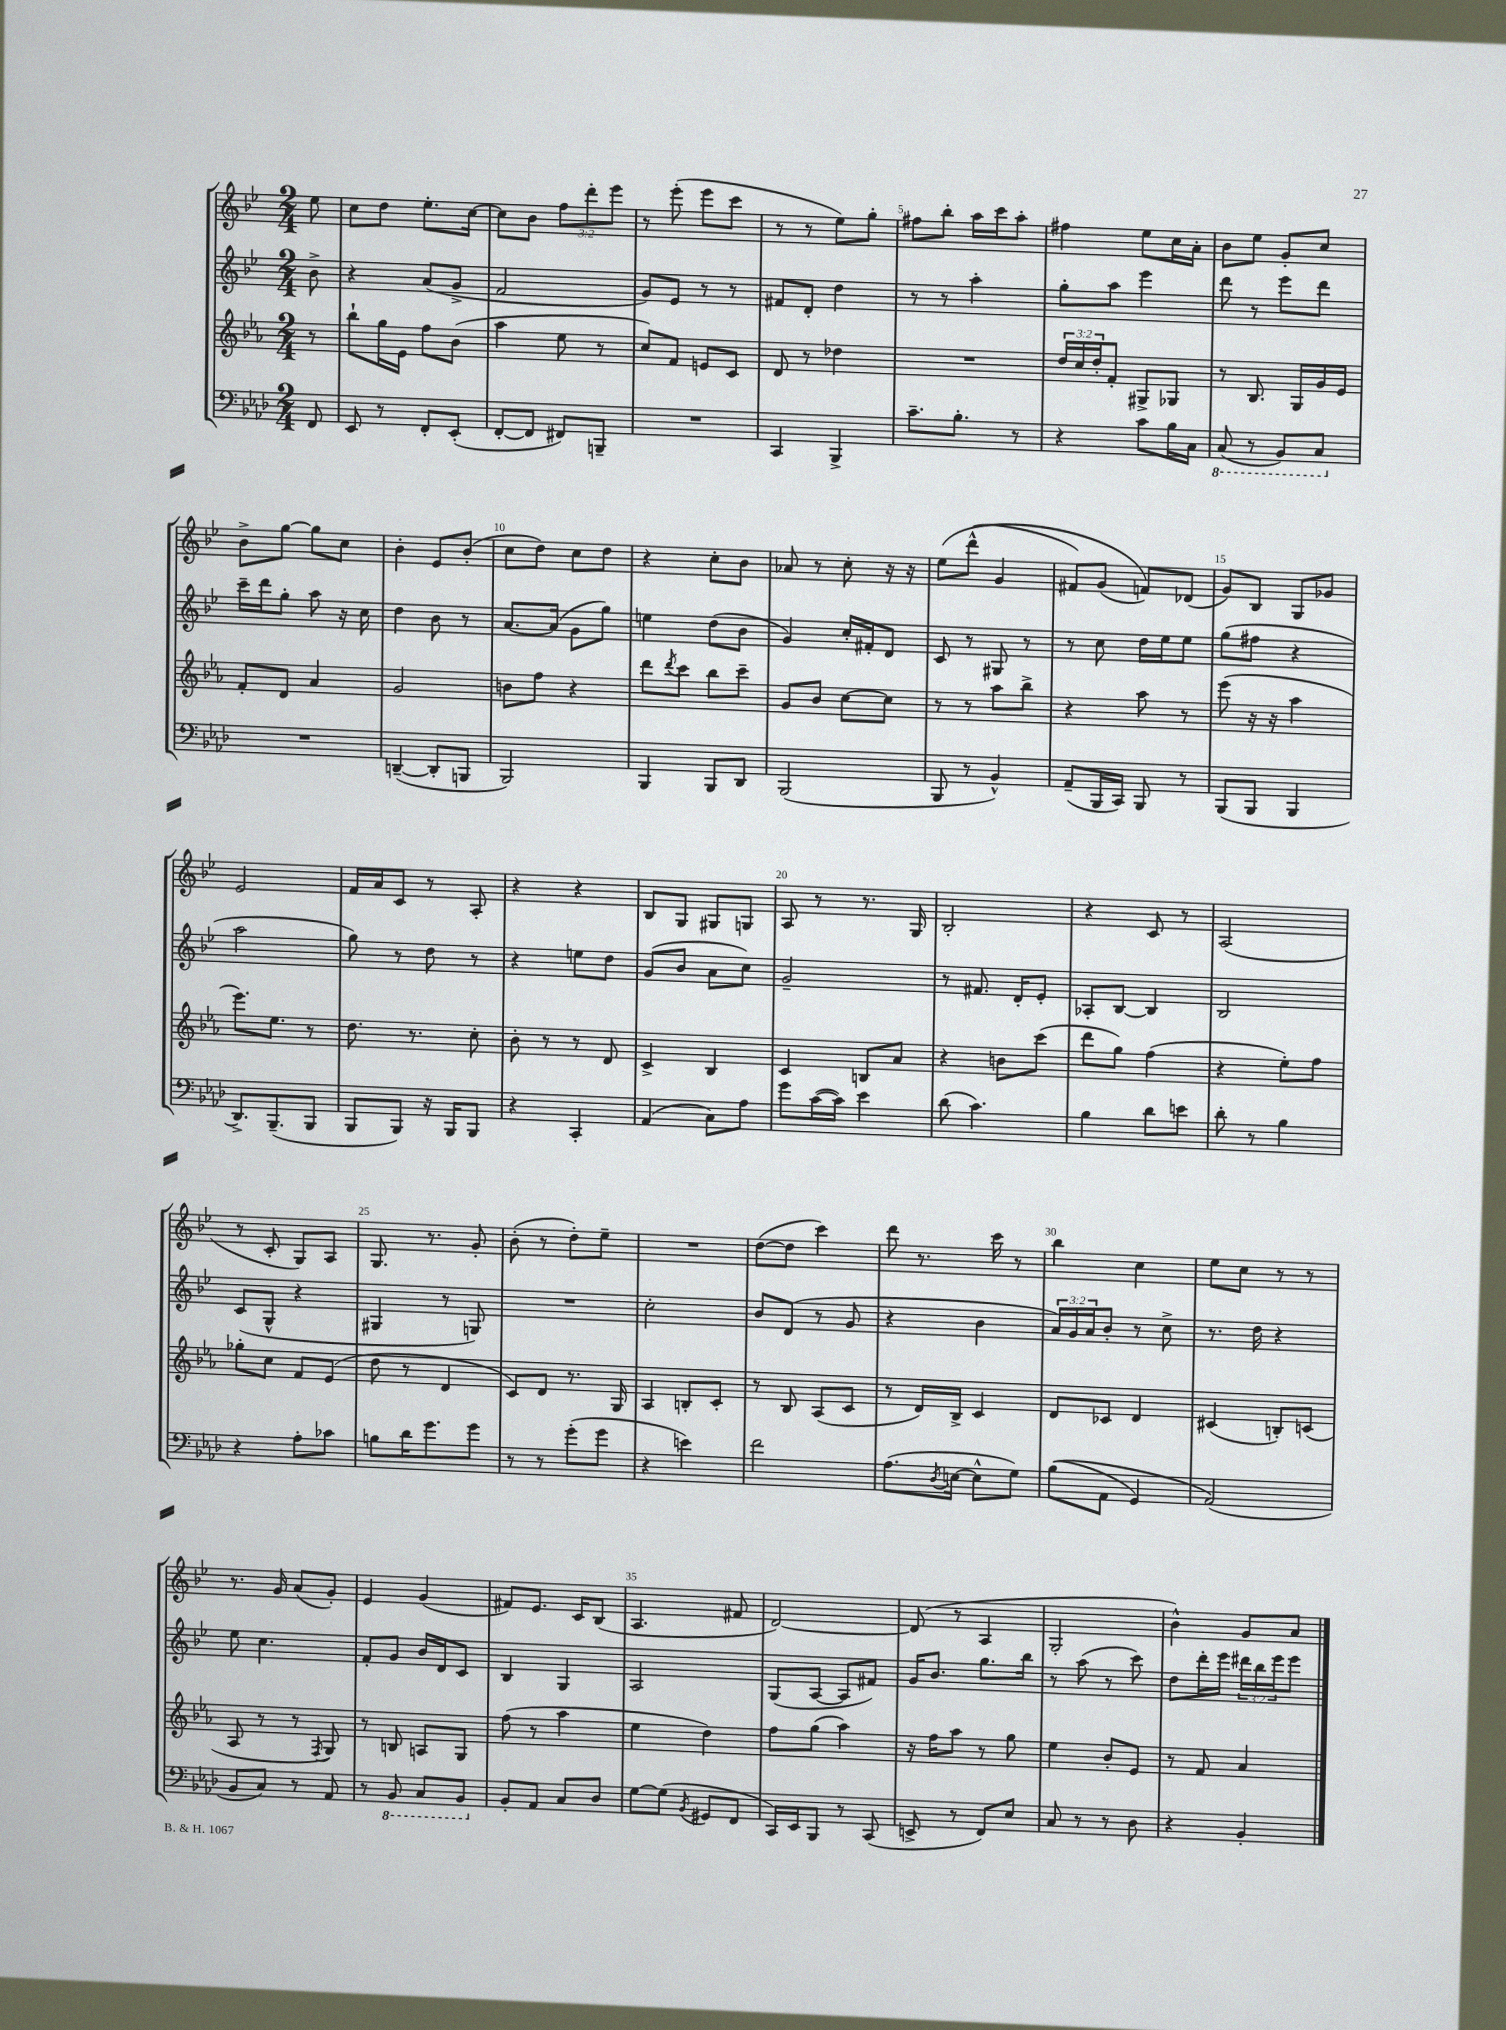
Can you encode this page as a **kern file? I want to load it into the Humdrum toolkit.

**kern	**kern	**kern	**kern
*staff4	*staff3	*staff2	*staff1
*clefF4	*clefG2	*clefG2	*clefG2
*k[b-e-a-d-]	*k[b-e-a-]	*k[b-e-]	*k[b-e-]
*M2/4	*M2/4	*M2/4	*M2/4
8FF	8r	8b-^	8ee-
=	=	=	=
8EE-	8bb-`	4r	8cc
8r	16gg	.	8dd
.	16e-	.	.
8FF'	8ff	(8a	8.ee-'
(8EE-'	(8b-	8g^	.
.	.	.	[16cc
=	=	=	=
[8FF'	4aa-	2f	8cc]
8FF]	.	.	8b-
8FF#)	8ee-	.	12ff
.	.	.	12ddd'
8BBB~	8r	.	.
.	.	.	12eee-
=	=	=	=
2r	8cc)	8g)	8r
.	8f	8e-	(8eee-'
.	8e	8r	8eee-
.	8c	8r	8ccc
=	=	=	=
4CC	8d	8f#	8r
.	8r	8d'	8r
4BBB-^	4dd-	4dd	8ee-)
.	.	.	8gg'
=	=	=	=
8.c~	2r	8r	8ff#
.	.	8r	8bb-'
8.B-'	.	.	.
.	.	4aa'	16aa
.	.	.	16ccc
8r	.	.	8aa'
=	=	=	=
4r	24dd	8gg'	4ff#
.	24cc	.	.
.	24dd'	.	.
.	8f'	8aa	.
8c	8G#^	4eee-	8ee-
16B-	8G-	.	16cc
16C	.	.	16a'
=	=	=	=
(8CC	8r	8ddd	8b-
8r	8.B-	8r	8ee-
8BBB-)	.	8eee-	8g'
.	16G	.	.
8CC	16g	8ddd	8cc
.	16e-	.	.
=	=	=	=
2r	8f'	16ccc~	8b-^
.	.	16ddd	.
.	8d	8gg'	[8gg
.	4a-	8aa	8gg]
.	.	16r	8cc
.	.	16cc	.
=	=	=	=
([4DD~	2g	4dd	4b-'
8DD']	.	8b-	8e-
8BBB	.	8r	(8b-'
=	=	=	=
2BBB-)	8b	[8.a	8cc
.	8ff	.	8dd)
.	.	(16a]	.
.	4r	8g	8cc
.	.	8gg)	8dd
=	=	=	=
4BBB-	8ddd	4ee	4r
.	8qddd	.	.
.	8ccc	.	.
8BBB-	8bb-	(8dd	8cc'
8DD-	8ccc~	8b-	8b-
=	=	=	=
(2BBB-	8g	4g)	8a-
.	8b-	.	8r
.	[8cc	16cc'	8cc'
.	.	16f#'	.
.	8cc]	8d	16r
.	.	.	16r
=	=	=	=
8BBB-	8r	8c	&(8ee-
8r	8r	8r	(8ddd^^
4BB-^^)	8aa-	8G#	4g
.	8bb-^	8r	.
=	=	=	=
(8AA-~	4r	8r	8f#)
16BBB-	.	8cc	(8g
16CC)	.	.	.
8BBB-	8aa-	16dd	8f)&)
.	.	16ee-	.
8r	8r	8ee-	(8d-
=	=	=	=
(8BBB-	(8eee-	(8gg	8g)
8BBB-	16r	8ff#	8B-
.	16r	.	.
4BBB-	4aa-	4r	8G
.	.	.	8g-
=	=	=	=
8.DD-^)	8.eee-)	2aa	2e-
(8.BBB-~	8.ee-	.	.
8BBB-	8r	.	.
=	=	=	=
8BBB-	8.dd	8gg)	16f
.	.	.	16a
8BBB-)	.	8r	8c
.	8.r	.	.
16r	.	8dd	8r
16BBB-	.	.	.
8BBB-	8cc'	8r	8A'
=	=	=	=
4r	8b-'	4r	4r
.	8r	.	.
4CC'	8r	8ee	4r
.	8d	8dd	.
=	=	=	=
(4AA-	4c^	(8g	8B-
.	.	8b-	8G
8C)	4B-	8a	8G#
8A-	.	8cc)	8G
=	=	=	=
8g	4c	2g~	8A
([16c	.	.	8r
16c])	.	.	.
4e-	8B	.	8.r
.	8a-	.	.
.	.	.	16G
=	=	=	=
(8d-	4r	8r	2B-'
4.c)	.	8.f#	.
.	8b	.	.
.	.	16d'	.
.	(8ccc	8e-'	.
=	=	=	=
4B-	8ddd	8A-'	4r
.	8gg)	[8B-	.
8d-	(4ff	4B-]	8c
8e	.	.	8r
=	=	=	=
8d-'	4r	2B-	(2A
8r	.	.	.
4B-	8ee-')	.	.
.	8ff	.	.
=	=	=	=
4r	8gg-'	(8c	8r
.	8cc	8G^^	8c'
8A-'	8f	4r	8G)
8c-	(8e-	.	8A
=	=	=	=
8B	8dd	4G#	8.G
16d-	8r	.	.
8.g	.	.	8.r
.	4d	8r	.
8g	.	8G)	8g'
=	=	=	=
8r	8c)	2r	(8b-'
8r	8d	.	8r
(8g'	8.r	.	8dd')
8g	.	.	8ee-~
.	16G	.	.
=	=	=	=
4r	4A-	2cc'	2r
4e)	8B'	.	.
.	8c'	.	.
=	=	=	=
2f	8r	8b-	([8dd
.	8B-	(8d	8dd]
.	(8A-	8r	4ccc)
.	8c	8g	.
=	=	=	=
(8.A-	8r	4r	8ddd
.	16d)	.	8.r
8qD-	.	.	.
[16E	16B-^	.	.
8E^^]	4c	4b-	.
.	.	.	16ccc
8G)	.	.	8r
=	=	=	=
&((8B-	8d	24a)	4bb-
.	.	24g	.
.	.	24a	.
8AA-	8c-	8b-'	.
4GG)	4d	8r	4cc
.	.	8cc^	.
=	=	=	=
(2AA-&)	(4c#	8.r	8ee-
.	.	.	8cc
.	.	16dd	.
.	8B')	4r	8r
.	(8c	.	8r
=	=	=	=
8BB-	8A-	8ee-	8.r
8C)	8r	4.cc	.
.	.	.	16g
8r	8r	.	(8a
.	8qF	.	.
8AA-	8G)	.	8g')
=	=	=	=
8r	8r	8f'	4e-
8BBB-	8B	8g	.
8CC	8A	16b-	(4g
.	.	16d	.
8BBB-	8G	8c	.
=	=	=	=
8BB-'	(8ff	4B-	8f#)
8AA-	8r	.	8.e-
8C	4aa-	4G	.
.	.	.	16c
8D-	.	.	(8B-
=	=	=	=
[8G	4ee-	2A	4.A
(8G]	.	.	.
8qBB-	.	.	.
8GG#	4dd)	.	.
8FF	.	.	8f#
=	=	=	=
16CC)	8ff	(8G	[2d)
16EE-	.	.	.
8BBB-	(8gg	[8A	.
8r	4aa-)	8A]	.
(8CC	.	8f#)	.
=	=	=	=
8EE^	16r	16g	(8d]
.	16ff	8.b-	.
8r	8aa-	.	8r
8FF)	8r	8.gg	4A
8E-	8gg	.	.
.	.	16bb-	.
=	=	=	=
8C	4ee-	8r	2G'
8r	.	(8aa	.
8r	8b-'	8r	.
8D-	8e-	8ccc)	.
=	=	=	=
4r	8r	8dd	4b-^^)
.	8f	16ddd'	.
.	.	16eee-	.
4BB-'	4a-	24ddd#	8g
.	.	24bb-	.
.	.	24eee-	.
.	.	8eee-	8a
==	==	==	==
*-	*-	*-	*-
